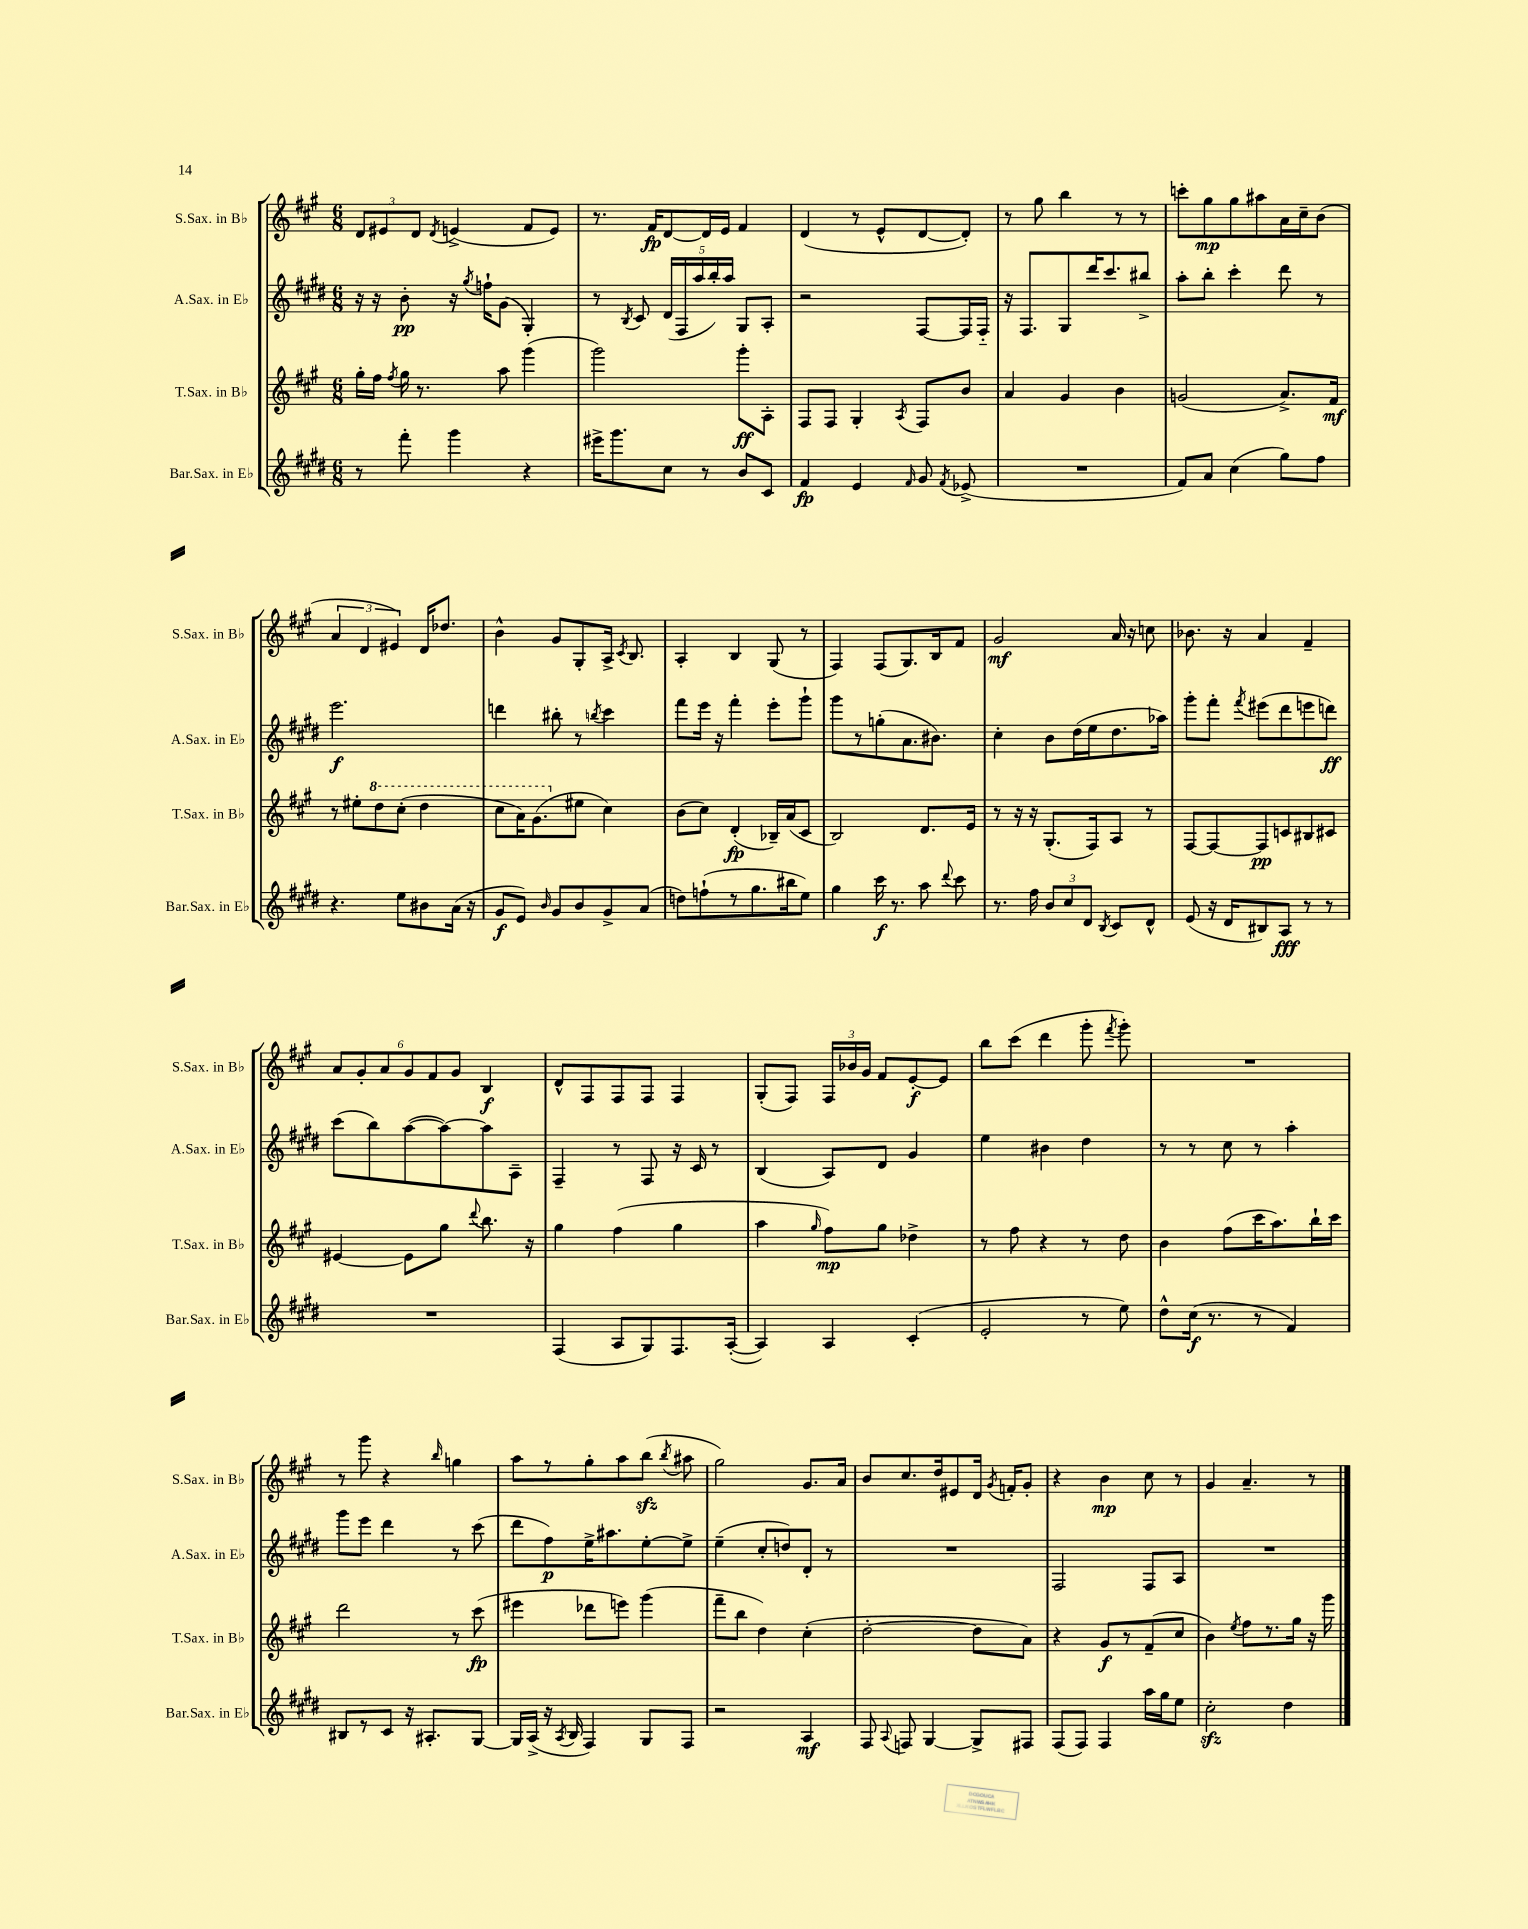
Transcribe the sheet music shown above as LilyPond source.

<<
\new StaffGroup <<
\new Staff = "s0" \with { instrumentName = "S.Sax. in Bb" shortInstrumentName = "S.Sax. in Bb" } {
    \clef treble \key a \major \numericTimeSignature \time 6/8
    \autoBeamOff \tuplet 3/2 { d'8[ eis'8 d'8] } \acciaccatura { d'8 } e'4->( fis'8[ e'8]) |
    r8. fis'16[\fp d'8~ d'16 e'16] fis'4 |
    d'4( r8 e'8[-^ d'8~ d'8]-.) |
    r8 gis''8 b''4 r8 r8 |
    c'''8[-. gis''8\mp gis''8 ais''8 a'16 cis''16-- b'8]( |
    \tuplet 3/2 { a'4 d'4 eis'4) } d'16[ des''8.] |
    b'4-^ gis'8[ gis8-. a16]-> \acciaccatura { cis'8 } b8. |
    a4-. b4 gis8( r8 |
    fis4) fis8[( gis8.) b16 fis'8] |
    gis'2\mf a'16 r16 c''8 |
    bes'8. r16 a'4 fis'4-- |
    \tuplet 6/4 { a'8[ gis'8-. a'8 gis'8 fis'8 gis'8] } b4\f |
    d'8[-^ fis8 fis8 fis8] fis4 |
    gis8[-.( fis8]) \tuplet 3/2 { fis16[ bes'16 gis'16] } fis'8[ e'8~-.\f e'8] |
    b''8[ cis'''8]( d'''4 gis'''8-. \acciaccatura { fis'''8 } gis'''8-.) |
    R2. |
    r8 gis'''8 r4 \grace { b''16 } g''4 |
    a''8[ r8 gis''8-. a''8 b''8]\sfz( \acciaccatura { b''8 } ais''8 |
    gis''2) gis'8.[ a'16] |
    b'8[ cis''8. d''16 eis'8 d'16] \acciaccatura { gis'8 } f'16[-. gis'8]-. |
    r4 b'4\mp cis''8 r8 |
    gis'4 a'4.-- r8 \bar "|." |
}
\new Staff = "s1" \with { instrumentName = "A.Sax. in Eb" shortInstrumentName = "A.Sax. in Eb" } {
    \clef treble \key e \major \numericTimeSignature \time 6/8
    \autoBeamOff r16 r16 b'8-.\pp r16 \acciaccatura { gis''8 } f''16[-! gis'8]( gis4-.) |
    r8 \acciaccatura { b8 } cis'8 \tuplet 5/4 { dis'16[( fis16 a''16 b''16-.) a''16] } gis8[ a8]-. |
    r2 fis8[~ fis16 fis16]-_ |
    r16 fis8.[ gis8 dis'''16 cis'''8. bis''8]-> |
    a''8[-. b''8]-. cis'''4-. dis'''8 r8 |
    e'''2.\f |
    d'''4 bis''8-. r8 \acciaccatura { b''8 } cis'''4 |
    fis'''8[ e'''16] r16 fis'''4-. e'''8[-. gis'''8]-! |
    gis'''8[ r8 g''8-.( a'8. bis'8.]) |
    cis''4-. b'8[ dis''16( e''16 dis''8. aes''16]) |
    gis'''8[-. fis'''8]-. \acciaccatura { fis'''8 } eis'''8[( dis'''8 e'''8 d'''8]\ff) |
    cis'''8[( b''8) a''8~( a''8~) a''8 a8]-- |
    fis4-- r8 fis8 r16 cis'16 r8 |
    b4( a8[) dis'8] gis'4 |
    e''4 bis'4 dis''4 |
    r8 r8 cis''8 r8 a''4-. |
    gis'''8[ e'''8] dis'''4 r8 cis'''8( |
    dis'''8[ fis''8\p) e''16-> ais''8. e''8~-. e''8]-> |
    e''4--( cis''8[-. d''8) dis'8]-. r8 |
    R2. |
    fis2 fis8[ a8] |
    R2. \bar "|." |
}
\new Staff = "s2" \with { instrumentName = "T.Sax. in Bb" shortInstrumentName = "T.Sax. in Bb" } {
    \clef treble \key a \major \numericTimeSignature \time 6/8
    \autoBeamOff gis''16[-. fis''16] \acciaccatura { fis''8 } gis''16 r8. a''8 gis'''4( |
    gis'''2) gis'''8[-.\ff a8]-. |
    fis8[ fis8] gis4-. \acciaccatura { a8 } fis8[ b'8] |
    a'4 gis'4 b'4 |
    g'2( a'8.[->) fis'16]\mf |
    r8 eis''8[-. \ottava #1 d'''8 cis'''8]-.( d'''4 |
    cis'''8[ a''16) gis''8.( \ottava #0 eis''8] cis''4) |
    b'8[( cis''8]) d'4-.\fp( bes16[--) a'16( cis'8] |
    b2) d'8.[ e'16] |
    r8 r16 r16 gis8.[-.( fis16) a8] r8 |
    fis8[~ fis8~ fis8\pp c'8 bis8 cis'8] |
    eis'4~ eis'8[ gis''8] \appoggiatura { d'''8 } b''8. r16 |
    gis''4 fis''4( gis''4 |
    a''4 \grace { gis''16 } fis''8[\mp) gis''8] des''4-> |
    r8 fis''8 r4 r8 d''8 |
    b'4 fis''8[( cis'''16 a''8.) b''16-! cis'''16] |
    d'''2 r8 cis'''8\fp( |
    eis'''4 des'''8[ e'''8]) gis'''4( |
    fis'''8[-- b''8] d''4) cis''4-.( |
    d''2~-. d''8[ a'8]) |
    r4 gis'8[\f r8 fis'8--( cis''8] |
    b'4) \acciaccatura { e''8 } fis''8[ r8. gis''16] r16 gis'''16 \bar "|." |
}
\new Staff = "s3" \with { instrumentName = "Bar.Sax. in Eb" shortInstrumentName = "Bar.Sax. in Eb" } {
    \clef treble \key e \major \numericTimeSignature \time 6/8
    \autoBeamOff r8 fis'''8-. gis'''4 r4 |
    eis'''16[-> gis'''8. cis''8] r8 b'8[ cis'8] |
    fis'4\fp e'4 \grace { fis'16 } gis'8 \acciaccatura { fis'8 } ees'8->( |
    R2. |
    fis'8[) a'8] cis''4( gis''8[) fis''8] |
    r4. e''8[ bis'8 a'16]( r16 |
    gis'8[\f e'8]) \grace { b'16 } gis'8[ b'8 gis'8-> a'8]( |
    d''8[) f''8-!( r8 gis''8. bis''16 e''8]) |
    gis''4 cis'''16\f r8. a''8 \appoggiatura { dis'''8 } cis'''8 |
    r8. fis''16 \tuplet 3/2 { b'8[ cis''8 dis'8] } \acciaccatura { b8 } cis'8[ dis'8]-^ |
    e'8( r16 dis'16[ bis8) a8]\fff r8 r8 |
    R2. |
    fis4( a8[ gis8) fis8. a16]~-.( |
    a4) a4 cis'4-.( |
    e'2-. r8 e''8) |
    dis''8[-^ cis''16]\f( r8. r8 fis'4) |
    bis8[ r8 cis'8] r16 ais8.[-. gis8]~ |
    gis16[ a16]->( r16 \acciaccatura { a8 } b16 fis4) gis8[ fis8] |
    r2 a4\mf |
    fis8 \appoggiatura { a8 } f8 gis4~ gis8[-> fis8] |
    fis8[( fis8]) fis4 a''16[ gis''16 e''8] |
    cis''2-.\sfz dis''4 \bar "|." |
}
>>
>>
\layout { \context { \Score \remove "Bar_number_engraver" } }
